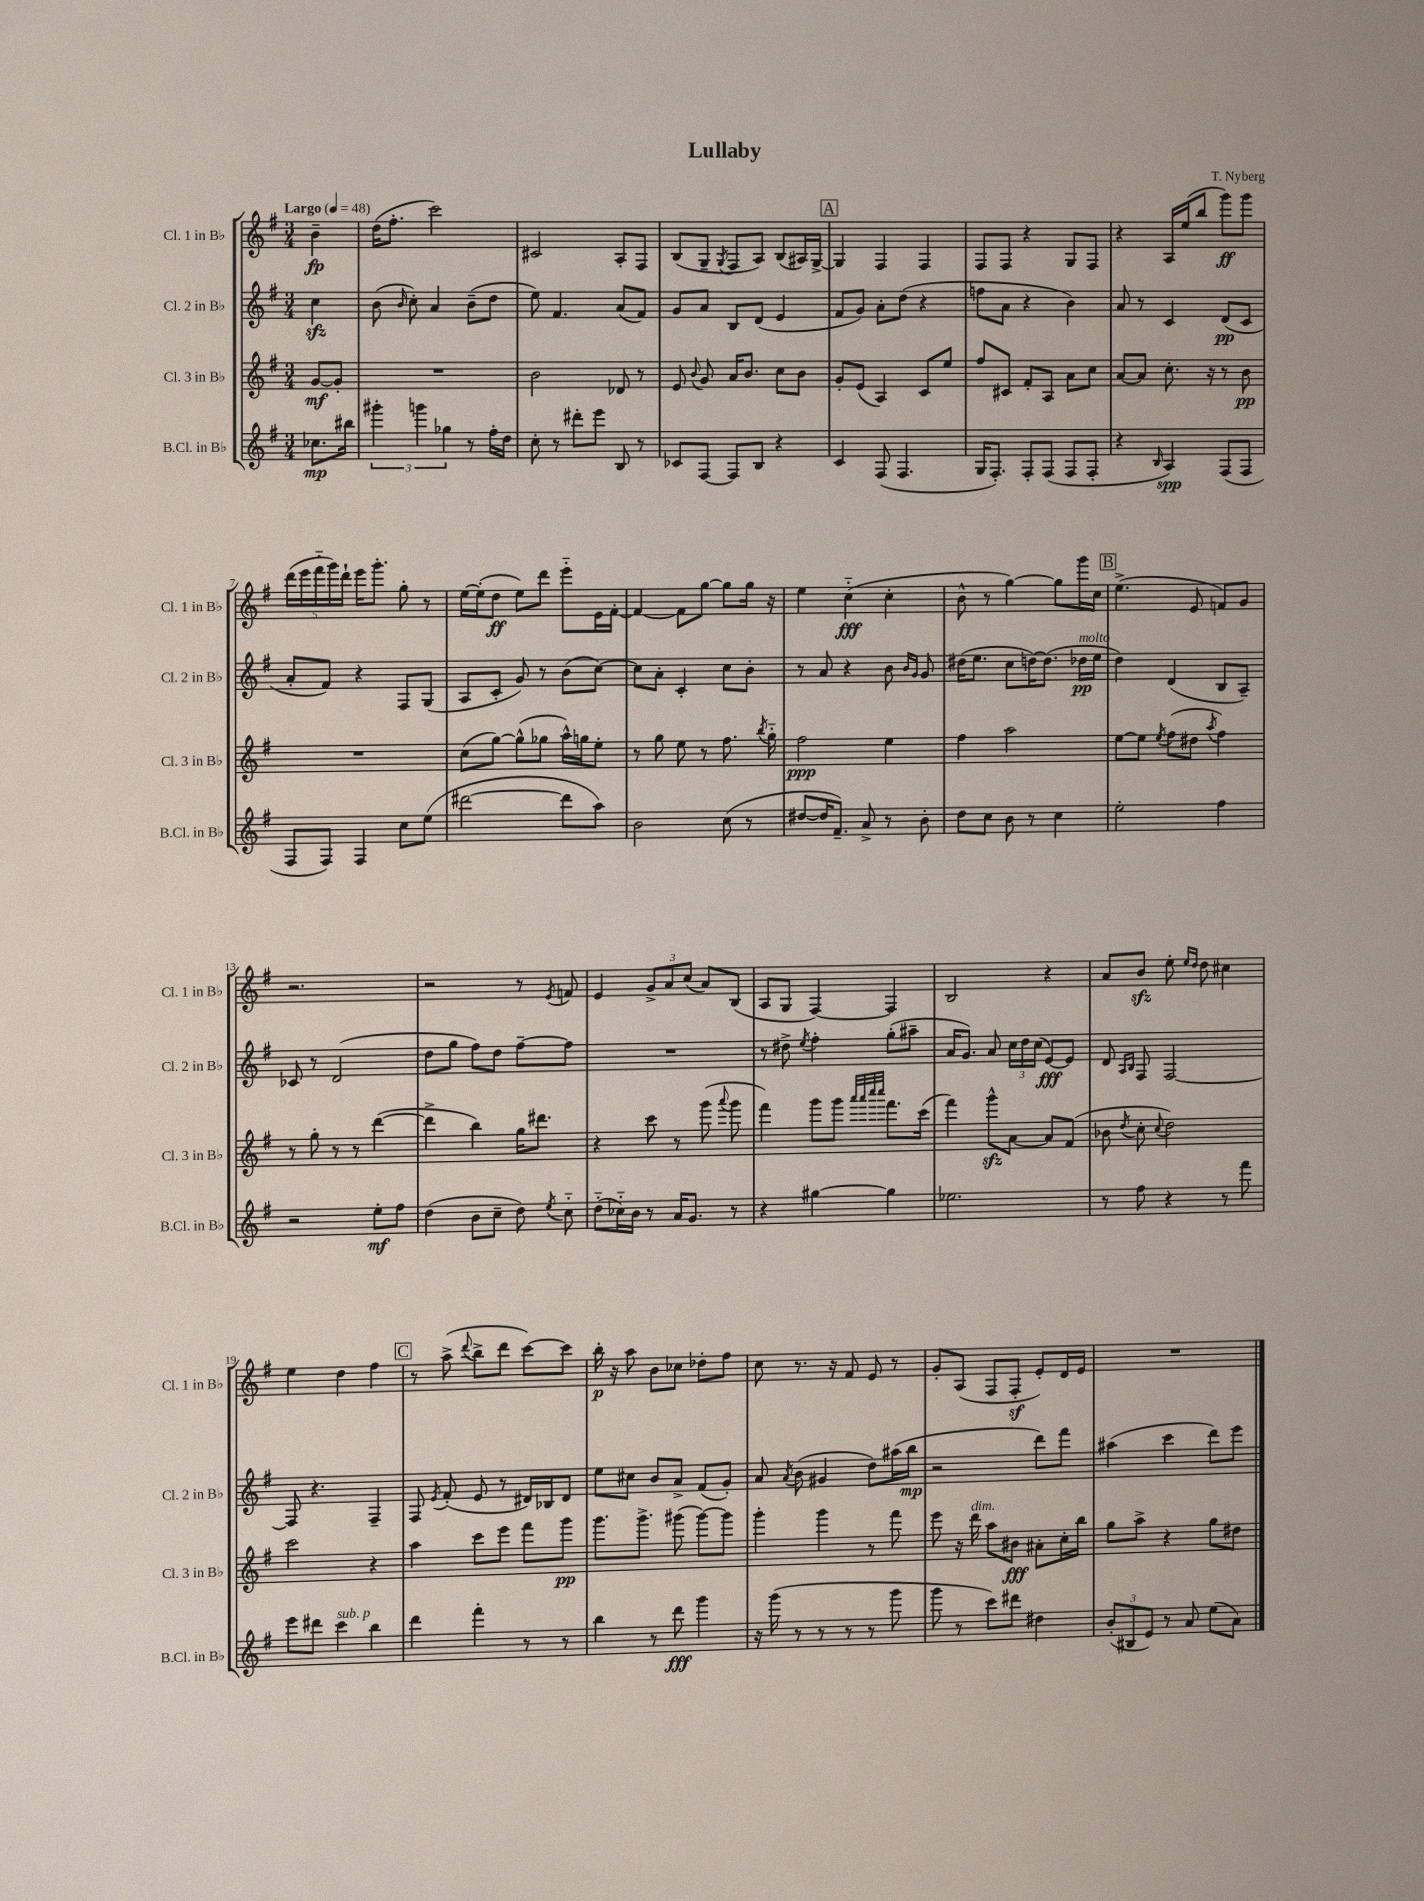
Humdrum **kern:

**kern	**kern	**kern	**kern
*staff4	*staff3	*staff2	*staff1
*clefG2	*clefG2	*clefG2	*clefG2
*k[f#]	*k[f#]	*k[f#]	*k[f#]
*M3/4	*M3/4	*M3/4	*M3/4
*MM48	*MM48	*MM48	*MM48
8.cc-\L	[8g/L	4cc\	4b~\
.	8g'/]J	.	.
16bb#\Jk	.	.	.
=	=	=	=
6ggg#'\	2.r	(8b\	(16dd\LK
.	.	.	8.ff#'\J
.	.	16qqb/	.
.	.	8cc'\)	.
6ggg\	.	.	.
.	.	4a/	2ccc\)
6gg-\	.	.	.
8r	.	(8b~\L	.
16ff#'\LL	.	8dd\J	.
16dd\JJ	.	.	.
=	=	=	=
8cc'\	2b\	8ee\)	2c#/
8r	.	4.f#/	.
8ddd#'\L	.	.	.
8eee\J	.	.	.
8B/	8d-/	(8a/L	8A'/L
8r	8r	8f#/J)	8F#/J
=	=	=	=
8c-/L	8e/	8g/L	(8B/L
.	8qqb/	.	.
[8F#/J	8g/	8a/J	8G~/J
.	.	.	8qG/
8F#/]L	16a/LK	8B/L	8F#/L
.	8.b/J	.	.
8B/J	.	(8d/J	8A/J)
4r	8cc\L	4e/	(8B/L
.	8b\J	.	16A#/L)
.	.	.	[16G^/JJ
=	=	=	=
4c/	8g'/L	8f#/L	4G/]
.	(8e/J	8g/J)	.
(8F#/	4A/)	8a'\L	4F#/
4.F#/	.	(8dd\J	.
.	8c/L	4r	4F#/
.	8ee/J	.	.
=	=	=	=
16G/LK	8ff#/L	8ff\L	8F#/L
8.F#'/J)	.	.	.
.	8c#/J	8a\J	8F#/J
8F#'/L	8f#'/L	4r	4r
(8F#/J	8A/J	.	.
8F#/L	8a\L	4b\)	8G/L
8F#'/J	8cc\J	.	8F#/J
=	=	=	=
4r	[8a/L	8a/	4r
.	8a/]J	8r	.
16qqB/	.	.	.
4A/)	8.cc'\	4c/	16A/LL
.	.	.	(16ee/J
.	.	.	8bb/J
.	16r	.	.
(8F#/L	8r	(8d/L	8ggg\L)
8F#/J	8b\	8c/J	8ggg\J
=	=	=	=
8F#/L	2.r	8a'/L	(20ddd\LL
.	.	.	20eee\
.	.	.	20fff#'~\
8F#/J)	.	8f#/J)	.
.	.	.	20ggg\)
.	.	.	20ddd`\JJ
4F#/	.	4r	16eee\LK
.	.	.	8.ggg'\J
8cc\L	.	8F#/L	8gg'\
(8ee\J	.	(8G/J	8r
=	=	=	=
[2ddd#\	(8cc\L	8A/L	[16ee\LL
.	.	.	(16ee'\]J
.	[8gg\J)	8c'/J	8dd\J
.	(8gg^^\]L	8g/)	8ee\L)
.	8gg-\J	8r	8ddd\J
8ddd#\]L	16aa^^\LL)	(8b\L	8eee'~\L
.	16gg\J	.	.
8aa\J)	8ee'\J	[8cc\J)	16e\L
.	.	.	[16f#'\JJ
=	=	=	=
2b\	8r	8cc\]L	4f#/_
.	8gg\	8a'\J	.
.	8ee\	4c'/	8f#\]L
.	8r	.	[8gg\J
(8cc\	8.ff#\	8cc\L	8gg\]L
8r	.	8b'\J	16gg\Jk
.	8qbb/	.	.
.	16gg'~\	.	16r
=	=	=	=
[8dd#/L	2ff#\	8r	4ee\
16dd#/]K	.	8a/	.
8.f#~/J)	.	.	.
.	.	4r	(4cc'~\
8a^/	.	.	.
8r	4ee\	8b\	4cc'\
.	.	16qqb/LL	.
.	.	16qqg/JJ	.
8b'\	.	8g/	.
=	=	=	=
8dd\L	4ff#\	(16dd#\LK	8b^^\
.	.	8.ee\J	.
8cc\J	.	.	8r
8b\	2aa\	8cc\L	[4gg\)
8r	.	[16dd\K)	.
.	.	(8.dd\]J	.
4cc\	.	.	8gg\]L
.	.	16dd-\LL	16ggg\L
.	.	16ee\JJ	16cc\JJ
=	=	=	=
2ee'\	[8ee\L	4dd\)	(4.ee^\
.	8ee\]J	.	.
.	8qee/	.	.
.	(8ff#\L	(4d/	.
.	8dd#\J	.	8e/
.	8qaa/	.	.
4ff#\	4ff#\)	8B/L	8f/L)
.	.	8A~/J)	8g/J
=	=	=	=
2r	8r	8c-/	2.r
.	8gg'\	8r	.
.	8r	(2d/	.
.	8r	.	.
8ee'\L	([4ddd\	.	.
8ff#\J	.	.	.
=	=	=	=
(4dd\	4ddd^\]	8dd\L	2r
.	.	8gg\J	.
8b\L	4bb\)	8ff#\L)	.
8cc~\J	.	8dd\J	.
8dd\)	16gg\LK	[8ff#~\L	8r
.	8.ddd#\J	.	.
8qee/	.	.	8qe/
8cc'~\	.	8ff#\]J	8f/
=	=	=	=
(8dd'~\L	4r	2.r	4e/
16cc-'~\L)	.	.	.
16b\JJ	.	.	.
8r	8ccc\	.	12g^/L
.	.	.	12a/
16a/LK	8r	.	.
.	.	.	(12cc/J
8.g/J	.	.	.
.	(8ggg\	.	8a/L)
.	8qqaaa/	.	.
8r	8ggg\	.	(8B/J
=	=	=	=
4r	4fff#\)	8r	8A/L
.	.	8dd#^\	8G/J
.	.	8qee/	.
[4gg#\	8ggg\L	4ff#'\	[4F#/)
.	8ggg\J	.	.
.	32qqaaa/LLL	.	.
.	32qqaaa/	.	.
.	32qqcccc/	.	.
.	32qqcccc/JJJ	.	.
4gg#\]	8.fff#\L	(8gg'\L	4F#/]
.	.	8aa#~\J	.
.	(16ccc\Jk	.	.
=	=	=	=
2.ee-\	4fff#\)	16a/LK	2B/
.	.	8.g/J)	.
.	8ggg^^\L	8a/	.
.	[8a\J	24cc\LL	.
.	.	24dd\	.
.	.	(24cc\JJ	.
.	8a/]L	[8e/L)	4r
.	(8f#/J	8e/]J	.
=	=	=	=
8r	8b-\	8d/	8a/L
.	.	16qqA/LL	.
.	8qdd/	16qqB/JJ	.
8ff#\	8cc'\	8F#/	8b/J
.	8qqcc/	.	.
4r	2dd\)	[2F#/	8ee'\
.	.	.	16qqee/LL
.	.	.	16qqdd/JJ
.	.	.	8dd\
8r	.	.	4cc#\
8fff#\	.	.	.
=	=	=	=
8eee\L	2ccc\	8F#/]	4ee\
8ddd#\J	.	4.r	.
4ccc\	.	.	4dd\
4bb\	4r	4F#~/	4ff#\
=	=	=	=
4ddd\	4aa\	8F#/	8r
.	.	8qe/	.
.	.	(8f#'/	(8aa^\
.	.	.	8qqddd/
4fff#'\	8ccc\L	8e/	8bb^\L
.	8eee\J	8r	8ddd\J
8r	8fff#\L	16d#/LL)	[8ccc\L)
.	.	16B-/J	.
8r	8ggg\J	8d#/J	8ccc\]J
=	=	=	=
4bb\	8.ggg\L	8ee\L	16bb'\
.	.	.	16r
.	.	8cc#\J	8aa\
.	8.ggg^\J	.	.
8r	.	8b/L	8b\L
8ddd\	(8ggg#\	8a^/J	8cc-\J
4ggg\	[8ggg#\L)	(8f#/L	8dd-'\L
.	8ggg#\]J	8g'/J)	8ff#\J
=	=	=	=
16r	4ggg'\	8a/	8cc\
(16ggg\	.	.	.
.	.	8qa/	.
8r	.	(8b\	8.r
8r	4ggg\	4g#/	.
.	.	.	16r
8r	.	.	8f#/
8r	8r	8dd\L)	8e/
8ggg\	8fff#\	(16aa#\L	8r
.	.	16bb\JJ	.
=	=	=	=
8ggg\	8eee\	2r	8g'/L
8r	16r	.	(8A/J
.	16ddd\	.	.
8ccc\L)	8aa\L	.	8F#/L
8ddd#\J	8b#\J	.	8F#'/J
4dd#\	8a#'\L	8ddd\L)	8e'/L)
.	16cc'\L	8fff#\J	16d/L
.	16bb\JJ	.	16e/JJ
=	=	=	=
(12b'/L	8gg\L	(4aa#\	2.r
12B#/	.	.	.
.	8aa^\J	.	.
12e/J)	.	.	.
8r	4r	4ccc\	.
8a/	.	.	.
(8ee\L	8gg\L	8ddd\L)	.
8a\J)	8dd#\J	8eee\J	.
==	==	==	==
*-	*-	*-	*-
